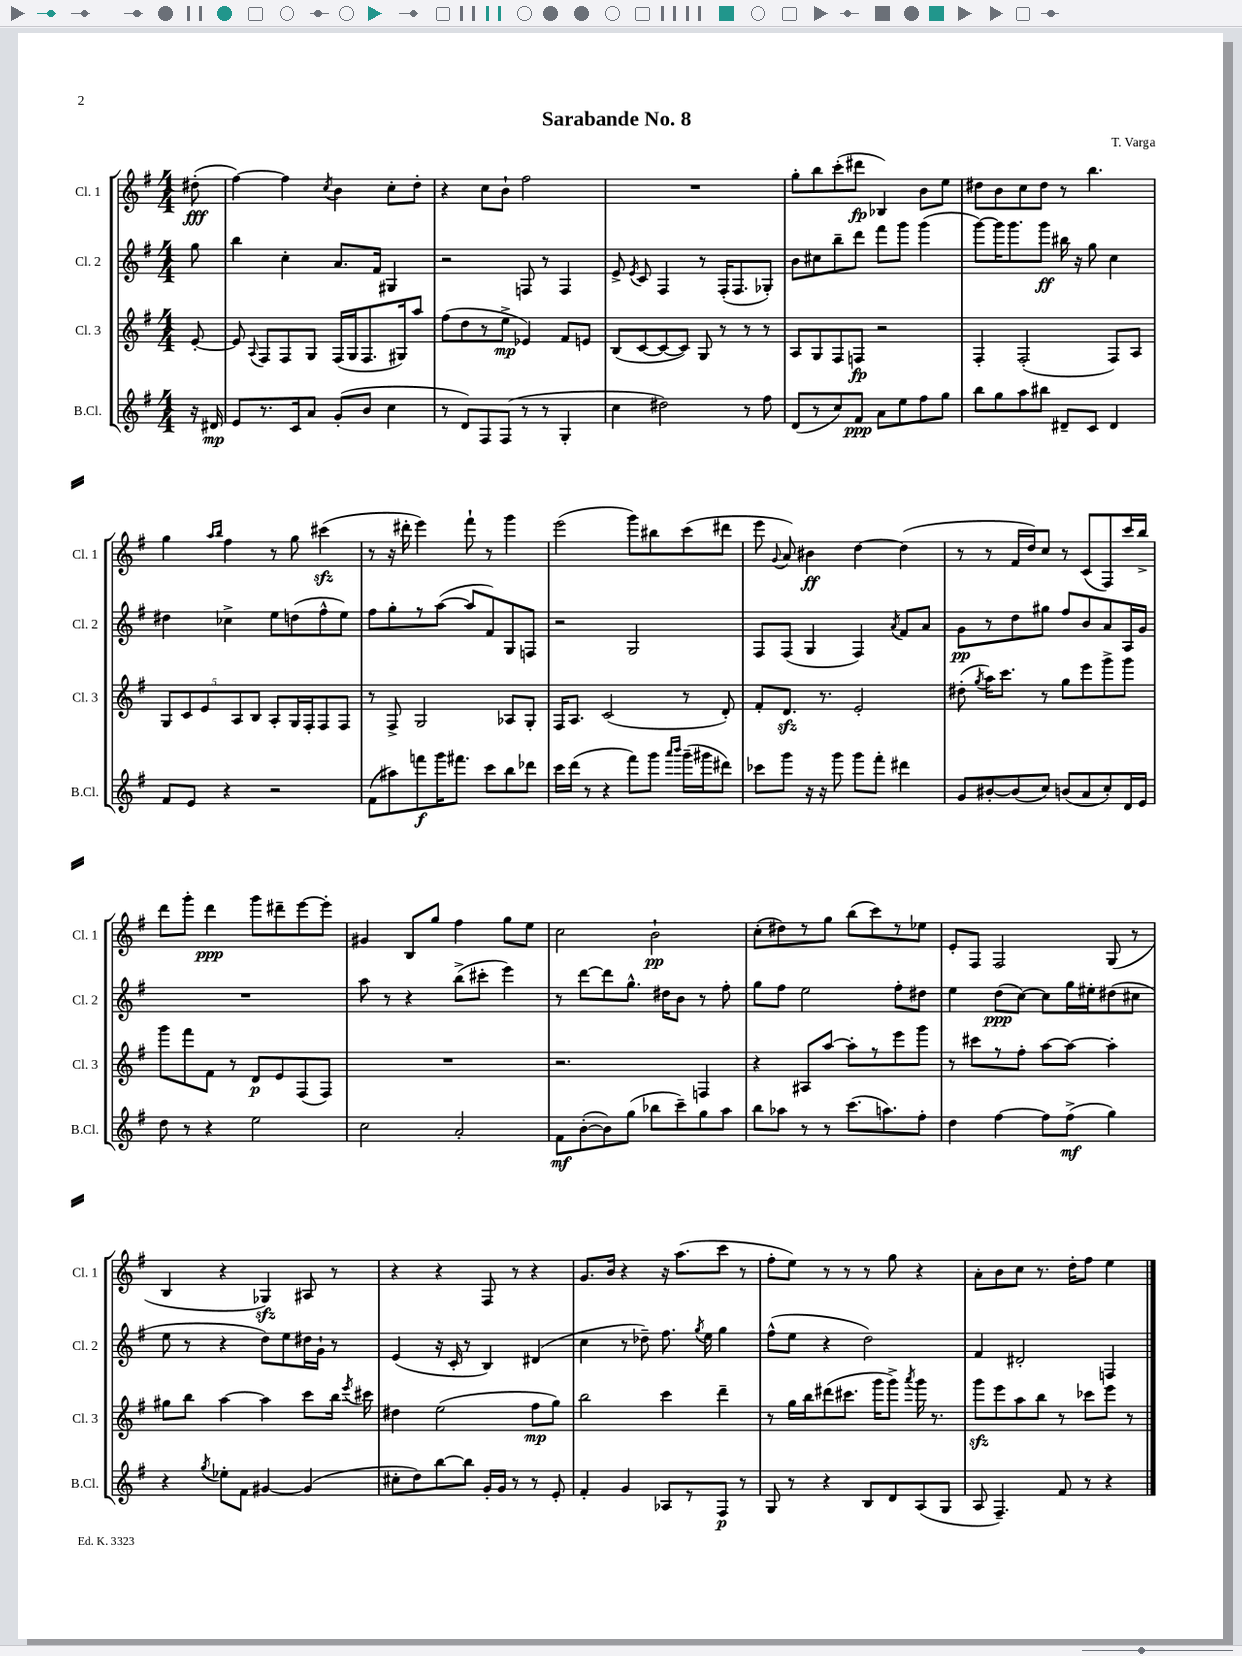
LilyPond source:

\header { title = "Sarabande No. 8" composer = "T. Varga" }
<<
\new StaffGroup <<
\new Staff = "s0" \with { instrumentName = "Cl. 1" shortInstrumentName = "Cl. 1" } {
    \clef treble \key g \major \numericTimeSignature \time 4/4 \partial 8
    \autoBeamOff dis''8-.\fff( |
    fis''4~) fis''4 \acciaccatura { c''8 } b'4 c''8[-. d''8]-. |
    r4 c''8[ b'8]-! fis''2 |
    R1 |
    g''8[-. b''8 c'''8-.( dis'''8]\fp bes4) b'8[ e''8] |
    dis''8[ b'8 c''8 dis''8] r8 b''4. |
    g''4 \grace { a''16[ b''16] } fis''4 r8 g''8 cis'''4\sfz( |
    r8 r16 dis'''16-. e'''4) fis'''8-! r8 g'''4 |
    e'''2( g'''8[) bis''8 c'''8( dis'''8] |
    e'''8 \appoggiatura { g'8 } a'8) bis'4\ff d''4~ d''4( |
    r8 r8 fis'16[ d''16) c''8] r8 c'8[( fis8) c'''16 b''16]-> |
    d'''8[ g'''8]-. d'''4\ppp g'''8[ dis'''8-- e'''8~ e'''8]-. |
    gis'4 b8[ g''8] fis''4 g''8[ e''8] |
    c''2 b'2-!\pp |
    c''8[-.( dis''8) r8 g''8] b''8[( c'''8) r8 ees''8] |
    e'8[-. fis8] fis2 g8( r8 |
    b4 r4 ges4\sfz) ais8 r8 |
    r4 r4 fis8 r8 r4 |
    g'8.[ b'16] r4 r16 a''8.[( c'''8] r8 |
    fis''8[-. e''8]) r8 r8 r8 g''8 r4 |
    a'8[-. b'8 c''8] r8. d''16[-. fis''8] e''4 \bar "|." |
}
\new Staff = "s1" \with { instrumentName = "Cl. 2" shortInstrumentName = "Cl. 2" } {
    \clef treble \key g \major \numericTimeSignature \time 4/4 \partial 8
    \autoBeamOff g''8 |
    b''4 c''4-. a'8.[ fis'16] gis4 |
    r2 f8 r8 f4 |
    e'8-> \acciaccatura { e'8 } c'8 fis4 r8 fis16[-.( fis8. ges8]-.) |
    b'8[ cis''8 b''8-- d'''8] fis'''8[ g'''8] g'''4( |
    g'''8[~) g'''16 g'''8. g'''8]\ff bis''16 r16 g''8 c''4 |
    dis''4 ces''4-> e''8[ d''8( fis''8-^ e''8]) |
    fis''8[ g''8-. r8 a''8]~( a''8[ fis'8) g8 f8] |
    r2 g2 |
    fis8[ fis8]( g4 fis4) \acciaccatura { a'8 } fis'8[ a'8] |
    g'8[\pp r8 d''8 gis''8] fis''8[ b'8 a'8 a16 g'16] |
    R1 |
    a''8 r8 r4 b''8[->( cis'''8]-. e'''4) |
    r8 d'''8[~ d'''8 g''8.]-^ dis''16[ b'8] r8 fis''8-. |
    g''8[ fis''8] e''2 fis''8[-. dis''8] |
    e''4 d''8[\ppp( c''8]~) c''8[ g''16 eis''16-. dis''8( cis''8] |
    e''8 r8 r4 d''8[) e''8 dis''16 g'16]-! r8 |
    e'4( r16 c'16-. r8 b4) dis'4( |
    c''4 r8 des''8--) fis''8. \acciaccatura { g''8 } e''16 g''4 |
    fis''8[-^( e''8] r4 d''2) |
    fis'4 dis'2-. f4 \bar "|." |
}
\new Staff = "s2" \with { instrumentName = "Cl. 3" shortInstrumentName = "Cl. 3" } {
    \clef treble \key g \major \numericTimeSignature \time 4/4 \partial 8
    \autoBeamOff e'8~-. |
    e'8 \appoggiatura { a8 } fis8[ fis8 g8] fis16[( g16 fis8. gis16) a''8] |
    fis''8[( d''8 r8 e''8]->\mp ees'4) fis'8[ e'8] |
    b8[( c'8~ c'8~ c'8]) g8 r8 r8 r8 |
    a8[ g8 fis8 f8]\fp r2 |
    fis4-. fis2-.( fis8[) a8] |
    \tuplet 5/4 { g8[ c'8 e'8 a8 b8] } a8[-. g16 fis16-. fis8 fis8] |
    r8 fis8-> g2 aes8[ g8]-. |
    fis16[ a8.] c'2( r8 d'8-.) |
    fis'8[-. d'8.]\sfz r8. e'2-. |
    dis''8-.( \acciaccatura { g''8 } a''16[) c'''8.] r8 g''8[ e'''8 g'''8-> g'''8] |
    g'''8[ fis'''8 fis'8] r8 d'8[\p e'8 fis8( fis8]) |
    R1 |
    r2. f4 |
    r4 ais8[ a''8]~ a''8[-. r8 e'''8 g'''8] |
    r8 cis'''8[ r8 fis''8]-. a''8[~ a''8]~ a''4-. |
    gis''8[ b''8] a''4~ a''4 c'''8[ b''16] \acciaccatura { e'''8 } cis'''16 |
    dis''4 e''2( fis''8[\mp g''8]) |
    b''2 c'''4 d'''4-- |
    r8 g''16[ b''16 dis'''8( cis'''8.] g'''16[ g'''8]->) \acciaccatura { a'''8 } g'''16 r8. |
    g'''8[\sfz e'''8 a''8 b''8] r8 ces'''8[ e'''8] r8 \bar "|." |
}
\new Staff = "s3" \with { instrumentName = "B.Cl." shortInstrumentName = "B.Cl." } {
    \clef treble \key g \major \numericTimeSignature \time 4/4 \partial 8
    \autoBeamOff r16 dis'16\mp |
    e'8[ r8. c'16 a'8] g'8[-.( b'8] c''4 |
    r8 d'8[) fis8 fis8]( r8 r8 g4-. |
    c''4 dis''2) r8 fis''8 |
    d'8[( r8 c''8) fis'8]\ppp a'8[ e''8 fis''8 g''8] |
    b''8[ g''8 a''8 bis''8] dis'8[-- c'8] dis'4 |
    fis'8[ e'8] r4 r2 |
    fis'8[( ais''8) f'''8\f g'''16 fis'''8.] c'''8[ b''8 des'''8] |
    c'''16[ d'''16]( r8 r4 fis'''8[) g'''8] \grace { a'''16[ b'''16] } g'''16[--( gis'''16 dis'''8]) |
    ces'''8[ g'''8] r16 r16 g'''8 g'''8[ fis'''8]-. dis'''4 |
    g'8[ bis'8~-. bis'8( c''8]) b'8[( a'8 c''8-.) d'16 e'16] |
    d''8 r8 r4 e''2 |
    c''2 a'2-. |
    fis'8[\mf b'8~-.( b'8) g''8]( bes''8[ c'''8--) g''8 a''8] |
    b''8[ aes''8] r8 r8 c'''8.[( a''8.) fis''8]-. |
    d''4 fis''4~ fis''8[ fis''8]->\mf( g''4) |
    r4 \acciaccatura { g''8 } ees''8[-. fis'8] gis'4~ gis'4( |
    cis''8[-. d''8) b''8~ b''8] g'16[-. g'16] r8 r8 e'8-. |
    fis'4-. g'4 aes8[ r8 fis8]\p r8 |
    g8 r8 r4 b8[ d'8 a8( g8] |
    a8 fis4.--) fis'8 r8 r4 \bar "|." |
}
>>
>>
\layout { \context { \Score \remove "Bar_number_engraver" } }
